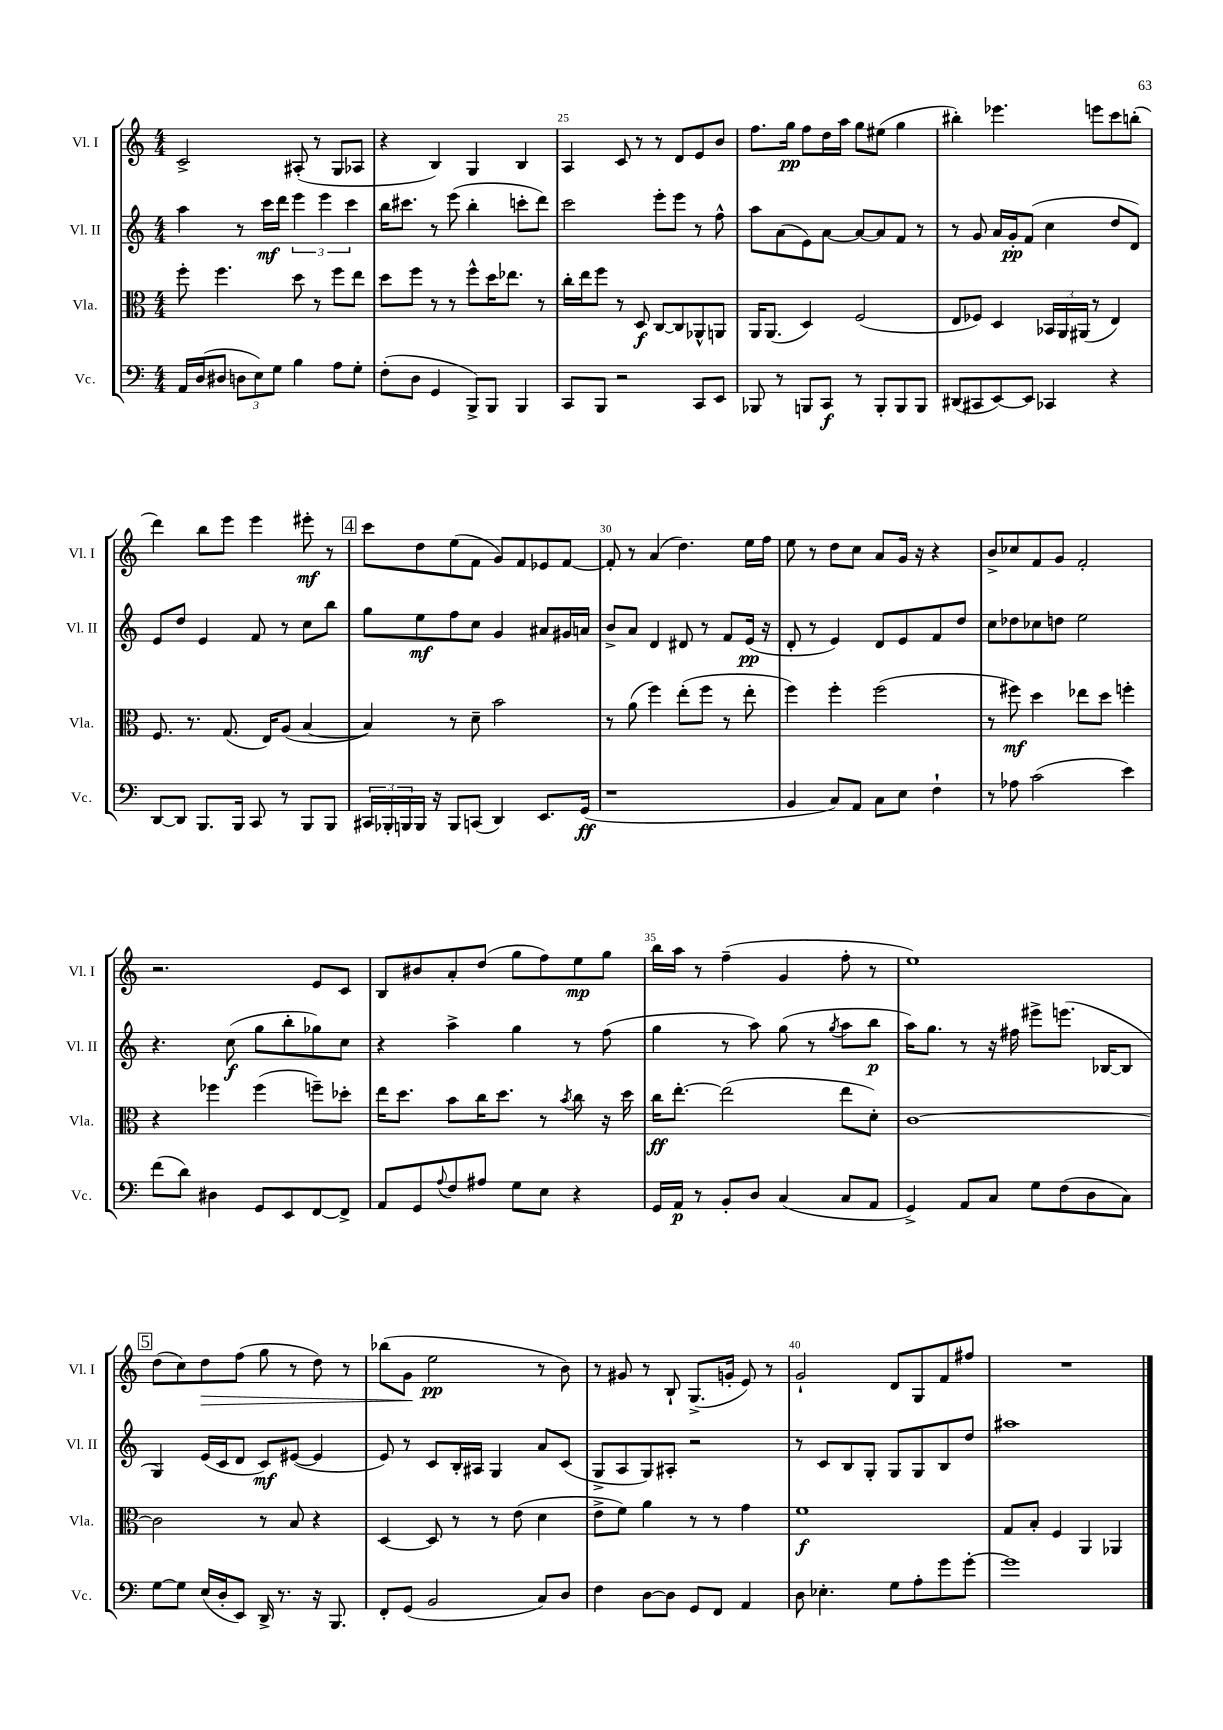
<<
\new StaffGroup <<
\new Staff = "s0" \with { instrumentName = "Vl. I" shortInstrumentName = "Vl. I" } {
    \clef treble \key c \major \numericTimeSignature \time 4/4
    c'2-> ais8-.( r8 g8 aes8 |
    r4 b4) g4 b4 |
    a4 c'8 r8 r8 d'8 e'8 b'8 |
    f''8. g''16\pp f''8 d''16 a''16 g''8 eis''8( g''4 |
    bis''4-.) ees'''4. e'''8 c'''8 b''8-.( |
    d'''4) b''8 e'''8 e'''4 eis'''8-.\mf r8 |
    \mark \markup { \box "4" } c'''8 d''8 e''8( f'8 g'8) f'8 ees'8 f'8~ |
    f'8-. r8 a'4( d''4.) e''16 f''16 |
    e''8 r8 d''8 c''8 a'8 g'16 r16 r4 |
    b'8-> ces''8 f'8 g'8 f'2-. |
    r2. e'8 c'8 |
    b8 bis'8 a'8-. d''8( g''8 f''8) e''8\mp g''8 |
    b''16 a''16 r8 f''4--( g'4 f''8-. r8 |
    e''1) |
    \mark \markup { \box "5" } d''8( c''8) d''8\> f''8( g''8 r8 d''8) r8 |
    bes''8( g'8\! e''2\pp r8 b'8) |
    r8 gis'8 r8 b8-! g8.->( g'16-. e'8) r8 |
    g'2-! d'8 g8 f'8 fis''8 |
    R1 \bar "|." |
}
\new Staff = "s1" \with { instrumentName = "Vl. II" shortInstrumentName = "Vl. II" } {
    \clef treble \key c \major \numericTimeSignature \time 4/4
    a''4 r8 c'''16\mf d'''16 \tuplet 3/2 { e'''4 e'''4 c'''4 } |
    b''16 cis'''8. r8 e'''8( b''4-. c'''8-. d'''8) |
    c'''2 e'''8-. e'''8 r8 f''8-^ |
    a''8 a'8( e'8) a'8~ a'8~ a'8 f'8 r8 |
    r8 g'8 a'16 g'16-.\pp f'8( c''4 d''8 d'8) |
    e'8 d''8 e'4 f'8 r8 c''8 b''8 |
    \mark \markup { \box "4" } g''8 e''8\mf f''8 c''8 g'4 ais'8 gis'16 a'16 |
    b'8-> a'8 d'4 dis'8 r8 f'8 e'16\pp( r16 |
    d'8-. r8 e'4) d'8 e'8 f'8 d''8 |
    c''8 des''8 ces''8 d''8 e''2 |
    r4. c''8\f( g''8 b''8-. ges''8) c''8 |
    r4 a''4-> g''4 r8 f''8( |
    g''4 r8 a''8) g''8( r8 \acciaccatura { g''8 } a''8 b''8\p |
    a''16) g''8. r8 r16 fis''16 eis'''8-> e'''8.( bes16~ bes8 |
    \mark \markup { \box "5" } g4) e'16( c'16 d'8 c'8\mf) eis'8~( eis'4 |
    e'8) r8 c'8 b16-. ais16 g4 a'8 c'8( |
    g8-> a8 g8) ais8-. r2 |
    r8 c'8 b8 g8-. g8 g8 b8 d''8 |
    ais''1 \bar "|." |
}
\new Staff = "s2" \with { instrumentName = "Vla." shortInstrumentName = "Vla." } {
    \clef alto \key c \major \numericTimeSignature \time 4/4
    f''8-. f''4. d''8 r8 f''8 e''8 |
    d''8 f''8 r8 r8 f''8-^ d''16 ees''8. r8 |
    c''16-. e''16 f''8 r8 d8\f c8~ c8 aes,8-^ a,8 |
    a,16 a,8.( d4) f2( |
    e8 fes8) d4 \tuplet 3/2 { bes,16 a,16 ais,16( } r8 e4) |
    f8. r8. g8.( e16) a8( b4~ |
    \mark \markup { \box "4" } b4) r8 d'8-- b'2 |
    r8 a'8( f''4) e''8-.( f''8 r8 e''8-. |
    f''4) f''4-. f''2( |
    r8 fis''8\mf) d''4 ees''8 d''8 f''4-. |
    r4 fes''4 fes''4( f''8--) des''8-. |
    e''16 d''8. b'8 c''16 d''8. r8 \acciaccatura { b'8 } c''8 r16 d''16 |
    c''16\ff e''8.~-. e''2( e''8 d'8-.) |
    c'1~ |
    \mark \markup { \box "5" } c'2 r8 b8 r4 |
    d4~ d8 r8 r8 e'8( d'4 |
    e'8-> f'8) a'4 r8 r8 g'4 |
    f'1\f |
    g8 b8-. f4 a,4 aes,4 \bar "|." |
}
\new Staff = "s3" \with { instrumentName = "Vc." shortInstrumentName = "Vc." } {
    \clef bass \key c \major \numericTimeSignature \time 4/4
    a,16 d16( dis8 \tuplet 3/2 { d8 e8) g8 } b4 a8 g8-. |
    f8-.( d8 g,4 b,,8->) b,,8 b,,4 |
    c,8 b,,8 r2 c,8 e,8 |
    bes,,8 r8 b,,8 c,8\f r8 b,,8-. b,,8 b,,8 |
    dis,8( cis,8 e,8~) e,8 ces,4 r4 |
    d,8~ d,8 b,,8. b,,16 c,8 r8 b,,8 b,,8 |
    \mark \markup { \box "4" } \tuplet 3/2 { cis,16 bes,,16-. b,,16 } b,,16 r16 b,,8 c,8( d,4) e,8. g,16\ff( |
    r1 |
    b,4 c8) a,8 c8 e8 f4-! |
    r8 aes8 c'2( e'4) |
    f'8( d'8) dis4 g,8 e,8 f,8~ f,8-> |
    a,8 g,8 \appoggiatura { a8 } f8 ais8 g8 e8 r4 |
    g,16 a,16\p r8 b,8-. d8 c4( c8 a,8 |
    g,4->) a,8 c8 g8 f8( d8 c8) |
    \mark \markup { \box "5" } g8~ g8 e16( d16-. e,8) d,16-> r8. r16 b,,8. |
    f,8-. g,8( b,2 c8) d8 |
    f4 d8~ d8 g,8 f,8 a,4 |
    d8 ees4.-. g8 a8-. g'8 g'8~-. |
    g'1 \bar "|." |
}
>>
>>
\layout { \context { \Score currentBarNumber = #23 \override BarNumber.break-visibility = ##(#f #t #t) barNumberVisibility = #(every-nth-bar-number-visible 5) } }
